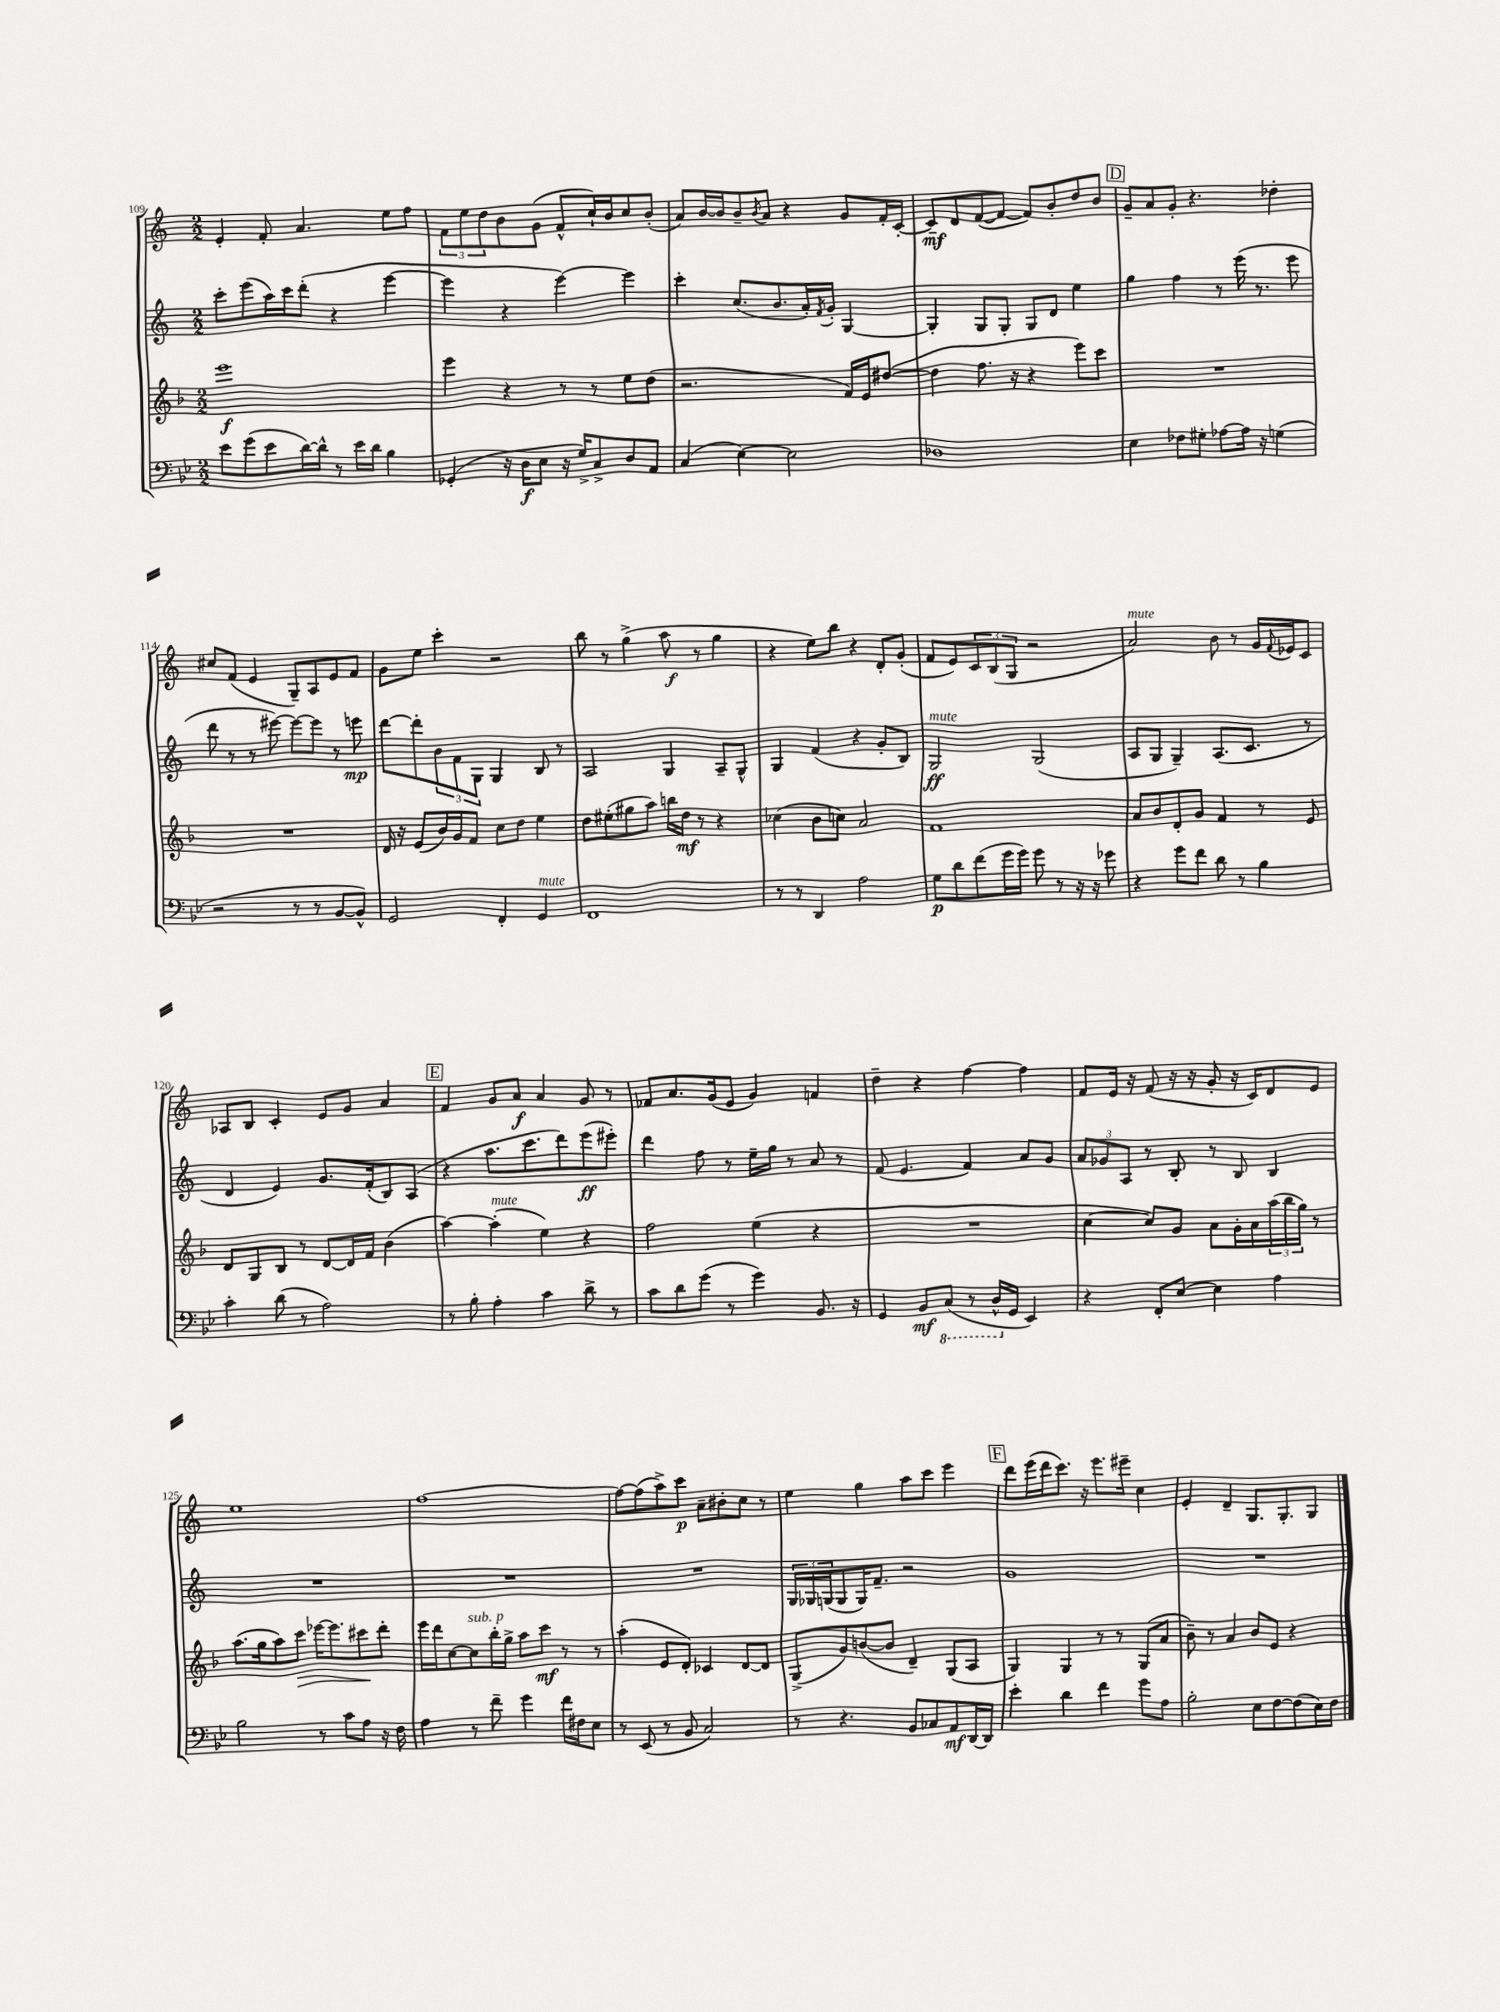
<<
\new StaffGroup <<
\new Staff = "s0" {
    \clef treble \key c \major \numericTimeSignature \time 2/2
    e'4-. f'8-. a'4. e''8 f''8 |
    \tuplet 3/2 { f'8 e''8 d''8 } b'8 g'8( f'8-^ c''16-!) b'16 c''8 b'8-.( |
    a'8) b'16~ b'16 b'8-- \acciaccatura { b'8 } a'8 r4 g'8 f'16-. c'16~-. |
    c'8--\mf d'8 f'8~( f'8~ f'8) b'8-. d''8 b'8 |
    \mark \markup { \box "D" } g'8-- a'8 g'8-. r4. des''4-. |
    cis''8 f'8( e'4 g8--) a8 e'8 f'8 |
    g'8 e''8 c'''4-. r2 |
    b''8 r8 g''4->( a''8\f r8 g''4 |
    r4 e''8) b''8 r4 d'8-. g'8-.( |
    f'8 e'8) \tuplet 3/2 { c'8 b8( g8 } r2 |
    a'2^\markup { \italic "mute" }) b'8 r8 g'16 \appoggiatura { f'8 } ees'16 c'8 |
    aes8 b8 c'4-. e'8 g'8 a'4 |
    \mark \markup { \box "E" } f'4 g'8 a'8\f a'4 g'8 r8 |
    fes'8 a'8. g'16( e'8 g'4) f'4 |
    d''4-- r4 f''4~ f''4 |
    f'8 e'16 r16 f'8( r16 r16 g'8-. r16 c'16) d'8 e'8 |
    e''1 |
    f''1~ |
    f''8~ f''8( a''8->) c'''8\p a'8-- bis'8-. c''8 r8 |
    e''4 g''4 a''8 c'''8 e'''4 |
    \mark \markup { \box "F" } d'''8 e'''16( d'''16 c'''8.) r16 e'''8. eis'''16-- c''4 |
    e'4-. d'4-- g8. g8.-. g8 \bar "|." |
}
\new Staff = "s1" {
    \clef treble \key c \major \numericTimeSignature \time 2/2
    c'''8-. e'''8( a''16) c'''16 d'''8-.( r4 e'''4~ |
    e'''4 r4 e'''4~) e'''4 |
    c'''4-. c''8.( b'8. a'16-.) \acciaccatura { f'8 } g'16-. g4~ |
    g4-. g8 g8-. g8 d'8 e''4 |
    \mark \markup { \box "D" } g''4 f''4 r8 e'''16( r8. e'''8 |
    d'''8 r8 r8 eis'''8~) eis'''8~ eis'''8 r8 e'''8\mp |
    d'''8~ d'''8-. \tuplet 3/2 { b'8 f'8 g8 } g4 b8 r8 |
    a2 g4 a8-- g8-^ |
    g4 f'4( r4 g'8-. b8) |
    g2\ff^\markup { \italic "mute" } g2( |
    a8 g8 g4--) a8.( c'8. r8 |
    d'4 e'4) g'8. f'16-.( b8) a8( |
    \mark \markup { \box "E" } r4 a''8. c'''8. d'''8) e'''8\ff( eis'''8-.) |
    d'''4 f''8 r8 e''16-- g''16 r8 a'8 r8 |
    f'8( e'4. f'4) a'8 g'8 |
    \tuplet 3/2 { a'8 ges'8 a8 } r8 b8-. r8 b8 b4 |
    R1 |
    R1 |
    R1 |
    \tuplet 3/2 { g16 ges16 g16( } g8 g16) f'8.-- r2 |
    \mark \markup { \box "F" } g'1 |
    R1 \bar "|." |
}
\new Staff = "s2" {
    \clef treble \key f \major \numericTimeSignature \time 2/2
    e'''1\f |
    e'''4 r4 r8 r8 e''8 d''8( |
    r2. f'16) e'16 dis''8~( |
    dis''4 f''8. r16 r4 e'''8) c'''8 |
    \mark \markup { \box "D" } R1 |
    R1 |
    d'16 r16 e'8( bes'16) g'16 f'8 c''8 d''8 e''4 |
    d''8 eis''8-.( gis''8 a''8) b''16 d''16\mf r8 r4 |
    ces''4( bes'8 c''8) a'2 |
    f'1 |
    a'8 bes'8 d'8-. g'8 f'4 r8 e'8 |
    d'8 g8 bes8 r8 d'8~ d'16 f'16 bes'4( |
    \mark \markup { \box "E" } a''4~) a''4-.^\markup { \italic "mute" }( e''4) r4 |
    f''2 e''4( r4 |
    R1 |
    c''4~ c''8) g'8 a'8 g'16-. a'16 \tuplet 3/2 { a''16( bes''16 g''16) } r8 |
    a''8.( g''16 a''8) c'''8\> ees'''16~ ees'''8. cis'''8\! d'''8-. |
    e'''16 d'''16 c''8~ c''8^\markup { \italic "sub. p" } bes''16-. g''16-> a''8 c'''8\mf r8 r8 |
    a''4-.( e'8 d'8-.) ces'4 d'8~ d'8 |
    g8->( g'8) b'8~( b'8 d'4--) g8( a8 |
    \mark \markup { \box "F" } g4) g4 r8 r8 g8( a'8 |
    bes'8--) r8 a'4 bes'8 e'8 r4 \bar "|." |
}
\new Staff = "s3" {
    \clef bass \key bes \major \numericTimeSignature \time 2/2
    ees'8 g'8( ees'8 d'16~) d'16-^ r8 ees'16 d'16 bes4 |
    ges,4-.( r16 d16\f ees8 r16 g16->) c8-> d8 a,8 |
    c4( ees4~) ees2 |
    des1 |
    \mark \markup { \box "D" } ees4 fes8 gis8-. aes8~ aes16 r16 g4( |
    r2 r8 r8 bes,8~ bes,8-^) |
    g,2 f,4-. g,4^\markup { \italic "mute" } |
    f,1 |
    r8 r8 d,4 a2 |
    g8\p d'8 f'8( g'16 g'16) g'8 r8 r16 r16 ges'8 |
    r4 g'8 f'8 d'8 r8 bes4 |
    c'4-. d'8( r8 a2) |
    \mark \markup { \box "E" } r8 bes8-. a4-. c'4 d'8-> r8 |
    c'8 d'8 g'8( r8 g'4) bes,8. r16 |
    g,4 bes,8\mf \ottava #-1 c,8( r8 d,16-^ \ottava #0 g,16 ees,4) |
    r4 f,8-. ees8~ ees4 a4 |
    bes2 r8 c'8 a8 r16 f16 |
    a4 r8 f'8-- g'4 f'16 fis16 ees8 |
    r8 ees,8( r8 bes,8 c2) |
    r8 r4. bes,8 ces8 a,8\mf d,16~ d,16 |
    \mark \markup { \box "F" } ees'4-. d'4 f'4 g'8 a8 |
    bes2-. ees8 f8~ f8( ees16) f16 \bar "|." |
}
>>
>>
\layout { \context { \Score currentBarNumber = #109 } }
